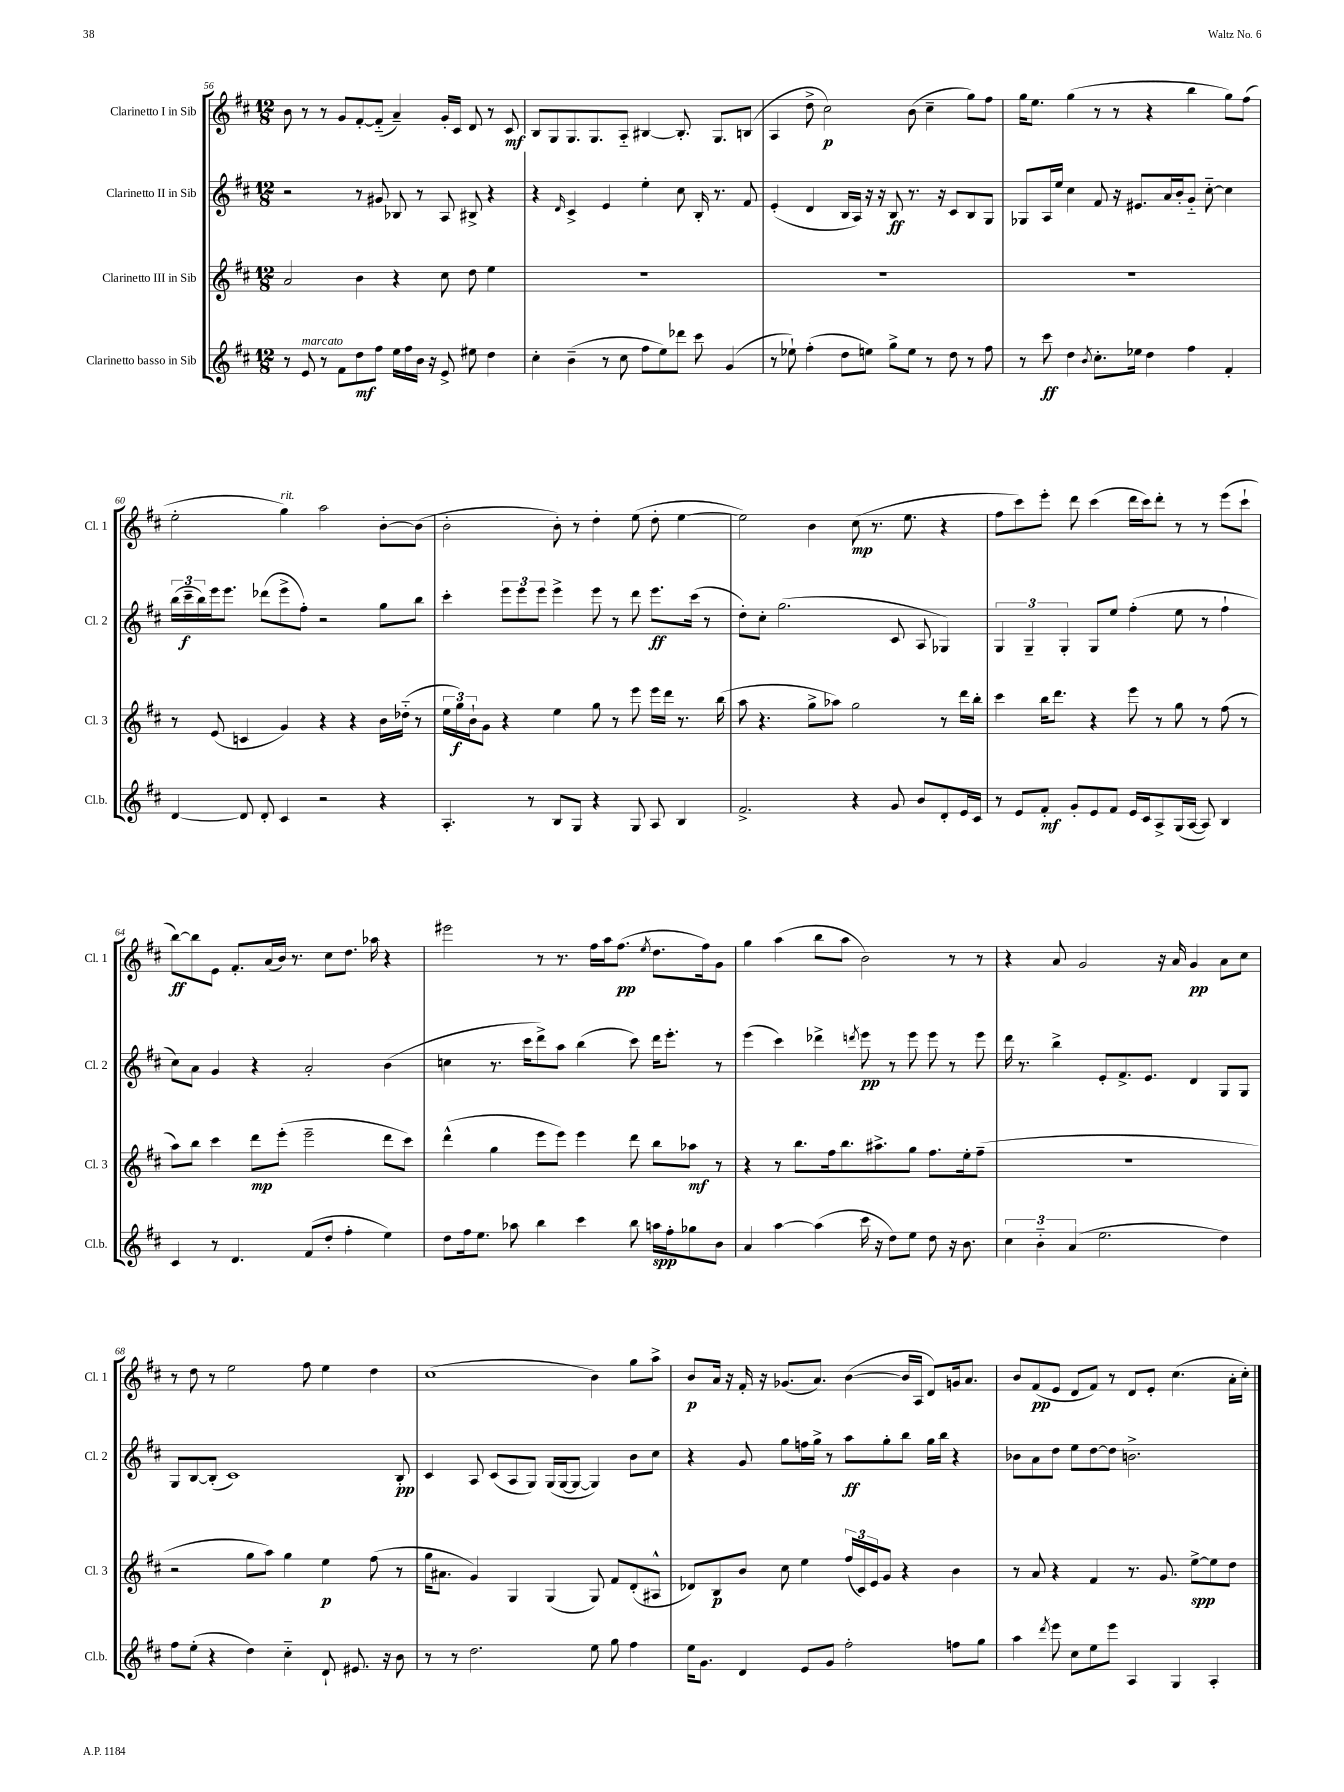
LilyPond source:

<<
\new StaffGroup <<
\new Staff = "s0" \with { instrumentName = "Clarinetto I in Sib" shortInstrumentName = "Cl. 1" } {
    \clef treble \key d \major \numericTimeSignature \time 12/8
    b'8 r8 r8 g'8 fis'8~-. fis'8-_( a'4--) g'16-. cis'16 d'8 r8 cis'8\mf |
    b8 g8 g8. g8. a8-_ bis4~ bis8.-. g8. b8( |
    a4 d''8-> cis''2\p) b'8( cis''4-- g''8) fis''8 |
    g''16 e''8. g''4( r8 r8 r4 b''4 g''8) fis''8( |
    e''2-. g''4^\markup { \italic "rit." }) a''2 b'8~-. b'8( |
    b'2-. b'8-.) r8 d''4-. e''8( d''8-. e''4~ |
    e''2) b'4 cis''8\mp( r8. e''8. r4 |
    fis''8 cis'''8) e'''8-. d'''8 cis'''4( d'''16 cis'''16) d'''8-. r8 r8 e'''8( cis'''8-! |
    b''8~\ff) b''8 e'8 fis'8.-. a'16( b'16) r8. cis''8 d''8. aes''16 r4 |
    eis'''2 r8 r8. fis''16 a''16 fis''8.\pp( \acciaccatura { e''8 } d''8. fis''16) g'8 |
    g''4 a''4( b''8 a''8 b'2) r8 r8 |
    r4 a'8 g'2 r16 a'16 g'4\pp a'8 cis''8 |
    r8 d''8 r8 e''2 fis''8 e''4 d''4 |
    cis''1( b'4) g''8 a''8-> |
    b'8\p a'16 r16 fis'16-. r16 ges'8.( a'8.) b'4~( b'16 a16 d'8) g'16 a'8. |
    b'8 fis'8\pp( e'8 d'8 fis'8) r8 d'8 e'8-. cis''4.( a'16-. cis''16-.) \bar "|." |
}
\new Staff = "s1" \with { instrumentName = "Clarinetto II in Sib" shortInstrumentName = "Cl. 2" } {
    \clef treble \key d \major \numericTimeSignature \time 12/8
    r2 r8 gis'8 bes8 r8 a8 bis8-> r4 |
    r4 \grace { d'16 } cis'4-> e'4 e''4-. cis''8 b16-. r8. fis'8 |
    e'4-.( d'4 b16 a16) r16 r16 b8\ff r8. r16 cis'8 b8 g8 |
    ges8 a16 e''16 cis''4 fis'8 r16 eis'8. a'16 b'16-. g'8-_ cis''8~-_ cis''4 |
    \tuplet 3/2 { b''16( cis'''16--\f b''16) } e'''16 e'''8. des'''8( e'''8-> fis''8-.) r2 g''8 b''8 |
    cis'''4-. \tuplet 3/2 { e'''8 e'''8 e'''8 } e'''4-> e'''8 r8 d'''8 e'''8.\ff cis'''16( r8 |
    d''8-.) cis''8-. g''2.( cis'8 a8 ges4) |
    \tuplet 3/2 { g4 g4-- g4-. } g8 e''8 fis''4-.( e''8 r8 fis''4-! |
    cis''8) a'8 g'4 r4 a'2-. b'4( |
    c''4 r8. cis'''16 d'''8->) a''8 b''4( cis'''8) d'''16 e'''8.-. r8 |
    e'''4( cis'''4) des'''4-> \acciaccatura { d'''8 } e'''8\pp r8 e'''8 e'''8 r8 e'''8 |
    d'''16 r8. b''4-> e'8-. fis'8.-> e'8. d'4 g8 g8 |
    g8 b8~ b8-.( cis'1) b8-.\pp |
    cis'4 a8 cis'8( a8 g8) g16( g16~ g8~ g4) b'8 cis''8 |
    r4 g'8 g''8 f''16 g''16-> r8 a''8\ff g''8-. b''8 g''16 b''16 r4 |
    bes'8 a'8 d''8 e''8 d''8~ d''8 b'2.-> \bar "|." |
}
\new Staff = "s2" \with { instrumentName = "Clarinetto III in Sib" shortInstrumentName = "Cl. 3" } {
    \clef treble \key d \major \numericTimeSignature \time 12/8
    a'2 b'4 r4 cis''8 d''8 e''4 |
    R1. |
    R1. |
    R1. |
    r8 e'8( c'4 g'4) r4 r4 b'16 des''16-_( r8 |
    \tuplet 3/2 { e''16 g''16\f) b'16-! } g'8 r4 e''4 g''8 r8 e'''8 e'''16 d'''16 r8. b''16( |
    a''8 r4. g''8-> aes''8) g''2 r8 d'''16 b''16-. |
    cis'''4 b''16 d'''8. r4 e'''8 r8 g''8 r8 fis''8( r8 |
    a''8) b''8 cis'''4 d'''8\mp e'''8-.( e'''2-- d'''8 cis'''8) |
    d'''4-^( g''4 e'''8 e'''8) e'''4 d'''8 b''8 aes''8\mf r8 |
    r4 r8 b''8. fis''16 b''8. ais''8.-> g''8 fis''8. e''16-. fis''8--( |
    r1. |
    r2 g''8 a''8) g''4 e''4\p fis''8( r8 |
    g''16 ais'8. g'4) g4 g4( g8) fis'8 d'8-.( ais8-^ |
    des'8) b8\p b'8 cis''8 e''4 \tuplet 3/2 { fis''16( cis'16) e'16 } g'8 r4 b'4 |
    r8 a'8 r4 fis'4 r8. g'8. e''8~->\spp e''8 d''8 \bar "|." |
}
\new Staff = "s3" \with { instrumentName = "Clarinetto basso in Sib" shortInstrumentName = "Cl.b." } {
    \clef treble \key d \major \numericTimeSignature \time 12/8
    r8 e'8^\markup { \italic "marcato" } r8 fis'8 d''8\mf fis''8 e''16 fis''16 b'16 r16 e'8-> eis''8 d''4 |
    cis''4-. b'4--( r8 cis''8 fis''8 e''8) des'''8 cis'''8 g'4( |
    r8 ees''8-!) fis''4-.( d''8 e''8) g''8-> e''8 r8 d''8 r8 fis''8 |
    r8 cis'''8\ff d''4 \acciaccatura { b'8 } cis''8.-. ees''16 d''4 fis''4 fis'4-. |
    d'4~ d'8 d'8-. cis'4 r2 r4 |
    a4.-. r8 b8 g8 r4 g8 a8 b4 |
    fis'2.-> r4 g'8 b'8 d'8-. e'16 cis'16 |
    r8 e'8 fis'8-.\mf g'8-. e'8 fis'8 e'16 cis'16 a8-> g16( a16~ a8) b4 |
    cis'4 r8 d'4. fis'8( d''8-. fis''4-. e''4) |
    d''8 fis''16 e''8. aes''8 b''4 cis'''4 b''8 a''16\spp fis''16-. ges''8 b'8 |
    a'4 a''4~ a''4( cis'''16 r16 d''8) e''8 d''8 r16 b'8. |
    \tuplet 3/2 { cis''4 b'4-_ a'4( } e''2. d''4) |
    fis''8 e''8-.( r4 d''4) cis''4-_ d'8-! eis'8. r16 b'8 |
    r8 r8 d''2. e''8 g''8 fis''4 |
    e''16 g'8. d'4 e'8 g'8 fis''2-. f''8 g''8 |
    a''4 \acciaccatura { d'''8 } e'''8 cis''8 e''8 e'''8 a4 g4 a4-. \bar "|." |
}
>>
>>
\layout { \context { \Score currentBarNumber = #56 } }
